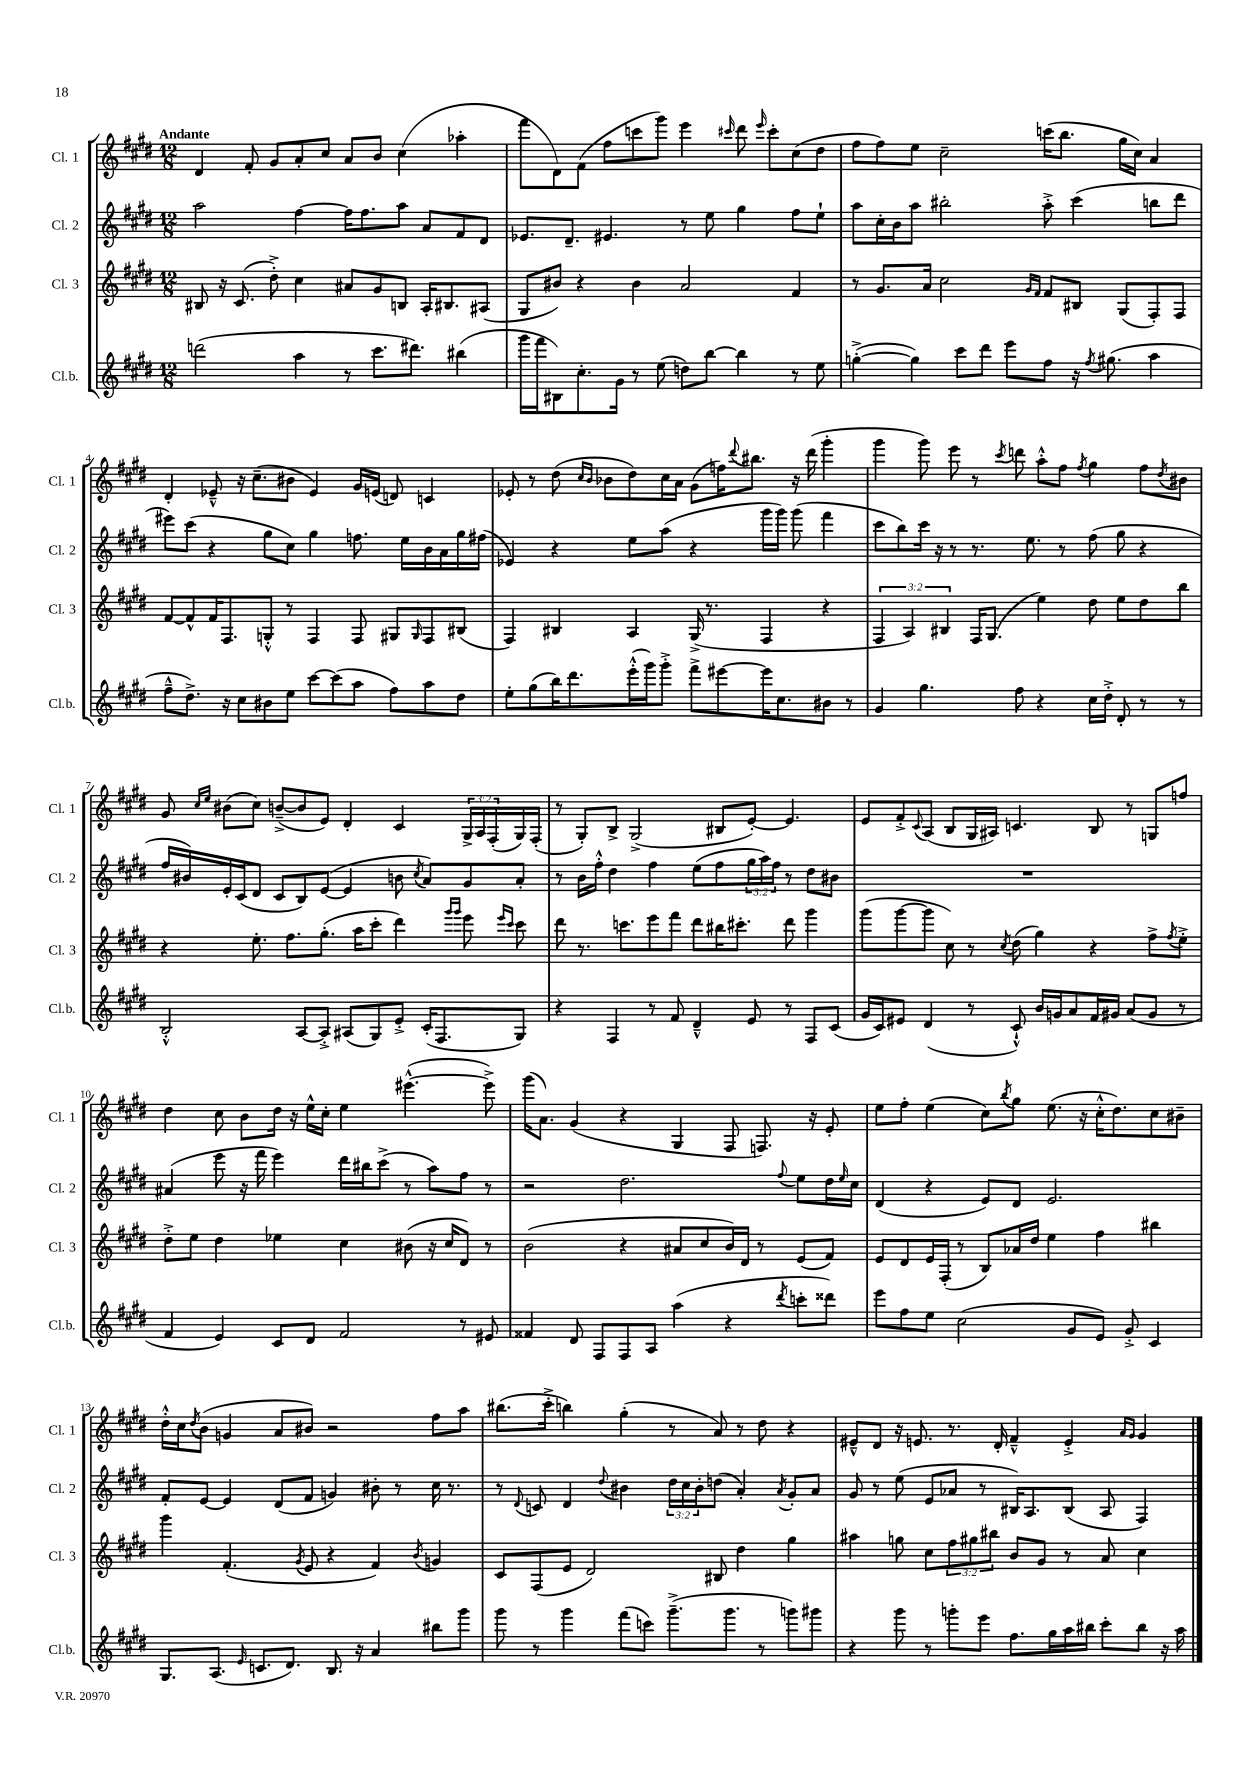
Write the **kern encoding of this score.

**kern	**kern	**kern	**kern
*part4	*part3	*part2	*part1
*staff4	*staff3	*staff2	*staff1
*I"Cl.b.	*I"Cl. 3	*I"Cl. 2	*I"Cl. 1
*I'Cl.b.	*I'Cl. 3	*I'Cl. 2	*I'Cl. 1
*clefG2	*clefG2	*clefG2	*clefG2
*k[f#c#g#d#]	*k[f#c#g#d#]	*k[f#c#g#d#]	*k[f#c#g#d#]
*M12/8	*M12/8	*M12/8	*M12/8
=1	=1	=1	=1
!	!	!	!LO:TX:a:B:t=Andante
(2dddn\	8B#X/	2aa\	4d#/
.	16r	.	.
.	(8.c#/	.	.
.	.	.	8f#'/
.	8dd#'^\)	.	8g#/L
4aa\	4cc#\	[4ff#\	8a'/
.	.	.	8cc#/J
8r	8a#X/L	16ff#\KL]	8a/L
.	.	8.ff#\	.
8.ccc#\L	8g#/	.	8b/J
.	8Bn/J	8aa\J	(4cc#\
8.ddd#X\J)	.	.	.
.	16A'/KL	8a/L	.
.	8.B#X/	.	.
(4bb#X\	.	8f#/	4aa-X'\
.	(8A#X/J	8d#/J	.
=2	=2	=2	=2
16ggg#\LL	8G#/L	8.e-X/L	8fff#\L
16fff#\J	.	.	.
8B#X\)	8b#X/J)	.	8d#\)
.	.	8.d#~/J	.
8.cc#'\	4r	.	(8f#\J
.	.	4.e#X/	8ff#\L
16g#\Jk	.	.	.
8r	4b#\	.	8cccn\
(8ee\	.	.	8ggg#\J)
8ddn\L)	2a/	8r	4eee\
[8bb\J	.	8ee\	.
.	.	.	16qqccc#X/
4bb\]	.	4gg#\	8ddd#\
.	.	.	16qqeee/
.	.	.	8ccc#'\L
8r	4f#/	8ff#\L	(8cc#\
8ee\	.	8ee`\J	8dd#\J
=3	=3	=3	=3
([4ggn'^\	8r	8aa\L	8ff#\L
.	8.g#/L	16cc#'\L	8ff#\)
.	.	16b\J	.
4gg\])	.	8aa\J	8ee\J
.	16a/Jk	.	.
.	2cc#\	2bb#X'\	2cc#~\
8ccc#\L	.	.	.
8ddd#\J	.	.	.
8eee\L	.	.	.
.	16qqg#/LL	.	.
.	16qqf#/JJ	.	.
8ff#\J	8f#/L	8aa'^\	(16cccn\KL
.	.	.	8.bb\J
16r	8B#X/J	(4ccc#\	.
8qff#/	.	.	.
(8.gg#X\	.	.	.
.	(8G#/L	.	16gg#\LL
.	.	.	16cc#\JJ)
4aa\	8F#'/)	8bbn\L	4a/
.	8F#/J	8ddd#\J	.
!!LO:LB:g=z
=4	=4	=4	=4
8ff#~^^\L	[8f#/L	8eee#X\L)	4d#'/
8.dd#^\J)	8f#^^/]	(8ccc#\J	.
.	16f#/K	4r	8e-X~^^/
16r	8.F#/	.	.
8cc#\L	.	.	16r
.	.	.	(8.cc#~\L
8b#X\	8Gn'^^/J	8gg#\L	.
8ee\J	8r	8cc#\J)	8b#X\J
[8ccc#\L	4F#/	4gg#\	4e-/)
(8ccc#\]	.	.	.
8aa\J	8F#/	8.ffn\	16g#/LL
.	.	.	(16en/JJ
8ff#\L)	8G#X/L	.	8dn/)
.	.	16ee\LL	.
.	16qqG#/	.	.
8aa\	8F#/	16b\	4cn/
.	.	16a\	.
8dd#\J	(8B#X/J	16gg#\	.
.	.	(16ff#X\JJ	.
=5	=5	=5	=5
8ee'\L	4F#/)	4e-X/)	8e-X'/
(8gg#\	.	.	8r
16bb\K)	4B#X/	4r	(8dd#\
8.ddd#\	.	.	.
.	.	.	16qqcc#/LL
.	.	.	16qqb/JJ
.	.	.	8b-X\L
(16eee'^^\L	4A/	8ee\L	8dd#\)
16ggg#\J)	.	.	.
8ggg#'^\J	.	(8aa\J	16cc#\L
.	.	.	16a\JJ
8fff#^\L	(16G#^/	4r	(8g#\L
.	8.r	.	.
[8eee#X\	.	.	16ffn\K)
.	.	.	8qqddd#/
.	.	.	8.bb#X\J
16eee#\K]	4F#/	16ggg#\LL	.
8.cc#\	.	16ggg#\JJ)	.
.	.	(8ggg#\	16r
.	.	.	(16ddd#\
8b#X\J	4r	4fff#\	4ggg#'\
8r	.	.	.
=6	=6	=6	=6
4g#/	6F#/	8ccc#\L	4ggg#\
.	.	8bb\)	.
.	6A/)	.	.
4.gg#\	.	16ccc#\Jk	8ggg#\)
.	.	16r	.
.	6B#X/	.	.
.	.	8r	8eee\
.	16F#/KL	8.r	8r
.	(8.G#/J	.	.
.	.	.	8qccc#/
8ff#\	.	.	8dddn\
.	.	8.ee\	.
4r	4ee\)	.	8aa'^^\L
.	.	8r	8ff#\J
.	.	.	8qff#/
16cc#\LL	8dd#\	(8ff#\	4gg#\
16dd#'^\JJ	.	.	.
8d#'/	8ee\L	8gg#\	.
8r	8dd#\	4r	8ff#\L
.	.	.	8qdd#/
8r	8bb\J	.	8b#X\J
!!LO:LB:g=z
=7	=7	=7	=7
2B'^^/	4r	16ff#/LL	8g#/
.	.	16b#X/)	.
.	.	.	16qqcc#/LL
.	.	.	16qqee/JJ
.	.	16e'/	(8b#X\L
.	.	(16c#/J	.
.	8.ee'\	8d#/J	8cc#\J)
.	.	8c#/L	([8bn~^/L
.	8.ff#\L	.	.
[8A/L	.	8B/)	8b/]
8A'^/J]	(8.gg#'\J	([8e/J	8e/J)
(8A#X/L	.	4e/]	4d#'/
.	16aa\KL	.	.
8G#/)	8ccc#'\J	.	.
8e'^/J	4ddd#\)	8bn\	4c#/
.	.	8qcc#/	.
(16c#'/KL	.	8a/L)	.
8.F#/	.	.	.
.	16qqggg#/LL	.	.
.	16qqggg#/JJ	.	.
.	8eee\	8g#/	24G#^/LL
.	.	.	24A/
.	.	.	(24F#'/
.	16qqeee/LL	.	.
.	16qqccc#/JJ	.	.
8G#/J)	8ccc#\	8a'/J	16G#/)
.	.	.	(16F#'/JJ
=8	=8	=8	=8
4r	8ddd#\	8r	8r
.	8.r	16b\LL	8G#'/L)
.	.	16ff#'^^\JJ	.
4F#/	.	4dd#\	8B^/J
.	8.cccn\L	.	.
.	.	.	(2G#^/
8r	8eee\	4ff#\	.
8f#/	8fff#\J	.	.
4d#~^^/	8ddd#\L	(8ee\L	.
.	16bb#X\K	8ff#\	8B#X/L
.	8.ccc#X'\J	.	.
8e/	.	24gg#\L	[8e'/J)
.	.	24aa\)	.
.	.	24ff#\JJ	.
8r	8ddd#\	8r	4.e/]
8F#/L	4ggg#\	8dd#\L	.
(8c#/J	.	8b#X\J	.
=9	=9	=9	=9
16g#/LL	(8ggg#\L	1.r	8e/L
16c#/J)	.	.	.
8e#X/J	[8ggg#\	.	8f#'^/
.	.	.	8qqc#/
(4d#/	8ggg#\J]	.	(8A/J
.	8cc#\)	.	8B/L
8r	8r	.	16G#/L
.	.	.	16A#X/JJ)
.	8qcc#/	.	.
8c#`^^/)	(8dd#\	.	4.cn/
16b/LL	4gg#\)	.	.
16gn/J	.	.	.
8a/	.	.	.
16f#/L	4r	.	8B/
16g#X/JJ	.	.	.
(8a/L	.	.	8r
8g#/J	8ff#^\L	.	8Gn/L
.	8qff#/	.	.
8r	8ee'^\J	.	8ffn/J
!!LO:LB:g=z
=10	=10	=10	=10
4f#/	8dd#'^\L	(4a#X/	4dd#\
.	8ee\J	.	.
4e/)	4dd#\	8eee\	8cc#\
.	.	16r	8b\L
.	.	16fff#\	.
8c#/L	4ee-X\	4eee\)	16dd#\Jk
.	.	.	16r
8d#/J	.	.	16ee^^\LL
.	.	.	16cc#'\JJ
2f#/	4cc#\	16ddd#\LL	4ee\
.	.	16bb#X\J	.
.	.	(8ccc#^\J	.
.	(8b#X\	8r	([4.eee#X^^\
.	16r	8aa\L)	.
.	16cc#/KL	.	.
8r	8d#/J)	8ff#\J	.
8e#X/	8r	8r	8eee#^\])
=11	=11	=11	=11
4f##X/	(2b\	2r	(16ggg#\KL
.	.	.	8.a\J)
8d#/	.	.	(4g#/
8F#/L	.	.	.
8F#/	4r	2.dd#\	4r
8A/J	.	.	.
(4aa\	8a#X/L	.	4G#/
.	8cc#/	.	.
4r	16b/L)	.	8F#/
.	16d#/JJ	.	.
.	8r	.	8.Fn/)
8qddd#/	.	8qqff#/	.
8cccn'\L	(8e/L	8ee\L	.
.	.	.	16r
8ddd##X\J)	8f#/J)	16dd#\L	8e'/
.	.	16qqee/	.
.	.	16cc#\JJ	.
=12	=12	=12	=12
8eee\L	8e/L	(4d#/	8ee\L
8ff#\	8d#/	.	8ff#'\J
8ee\J	16e/L	4r	(4ee\
.	(16F#'/JJ	.	.
(2cc#\	8r	.	.
.	8B/L)	8e/L)	8cc#\L)
.	.	.	8qbb/
.	16a-X/L	8d#/J	8gg#\J
.	16dd#/JJ	.	.
.	4ee\	2.e/	(8.ee\
8g#/L	.	.	.
.	.	.	16r
8e/J)	4ff#\	.	16cc#'^^\KL
.	.	.	8.dd#\)
8g#'^/	.	.	.
4c#/	4bb#X\	.	8cc#\
.	.	.	8b#X~\J
!!LO:LB:g=z
=13	=13	=13	=13
8.G#/L	4ggg#\	8f#'/L	16dd#'^^\LL
.	.	.	16cc#\J
.	.	.	8qdd#/
.	.	[8e/J	(8b\J
(8.A/J	.	.	.
.	(4.f#'/	4e/]	4gn/
16qqe/	.	.	.
8.cn/L	.	.	.
.	.	(8d#/L	8a/L
8.d#/J)	.	.	.
.	8qg#/	.	.
.	8e/	8f#/J	8b#X/J)
8.B/	4r	4gn/)	2r
16r	.	.	.
4a/	4f#/)	8b#X'\	.
.	.	8r	.
.	8qb/	.	.
8bb#X\L	4gn/	16cc#\	8ff#\L
.	.	8.r	.
8ggg#\J	.	.	8aa\J
=14	=14	=14	=14
8ggg#\	8c#/L	8r	(8.bb#X\L
.	.	8qqd#/	.
8r	(8F#/	8cn/	.
.	.	.	16ccc#'^\Jk
4ggg#\	8e/J	4d#/	4bbn\)
.	2d#/)	.	.
.	.	8qqdd#/	.
(8fff#\L	.	4b#X\	(4gg#'\
8cccn\J)	.	.	.
(8.ggg#~^\L	.	24dd#\LL	8r
.	.	24cc#\	.
.	.	24b#'\J	.
.	8B#X/	(8ddn\J	8a/)
8.ggg#\J	.	.	.
.	4dd#\	4a'/)	8r
8r	.	.	8dd#\
.	.	8qa/	.
8gggn\L)	4gg#\	8g#'/L	4r
8ggg#X\J	.	8a/J	.
=15	=15	=15	=15
4r	4aa#X\	8g#/	8e#X~^^/L
.	.	8r	8d#/J
8ggg#\	8ggn\	(8ee\	16r
.	.	.	8.en/
8r	8cc#\L	8e/L	.
8gggn'\L	12ff#\	8a-X/J	8.r
.	12gg#X\	.	.
8eee\J	.	8r	.
.	12bb#X\J	.	.
.	.	.	16d#'/
8.ff#\L	8b/L	16B#X/KL)	4f#~^^/
.	.	8.A/	.
.	8g#/J	.	.
16gg#\L	.	.	.
16aa\	8r	(8B#/J	4e'^/
16bb#X\JJ	.	.	.
8ccc#'\L	8a/	8A/	.
.	.	.	16qqa/LL
.	.	.	16qqg#/JJ
8bb#\J	4cc#\	4F#/)	4g#/
16r	.	.	.
16aa\	.	.	.
==	==	==	==
*-	*-	*-	*-
